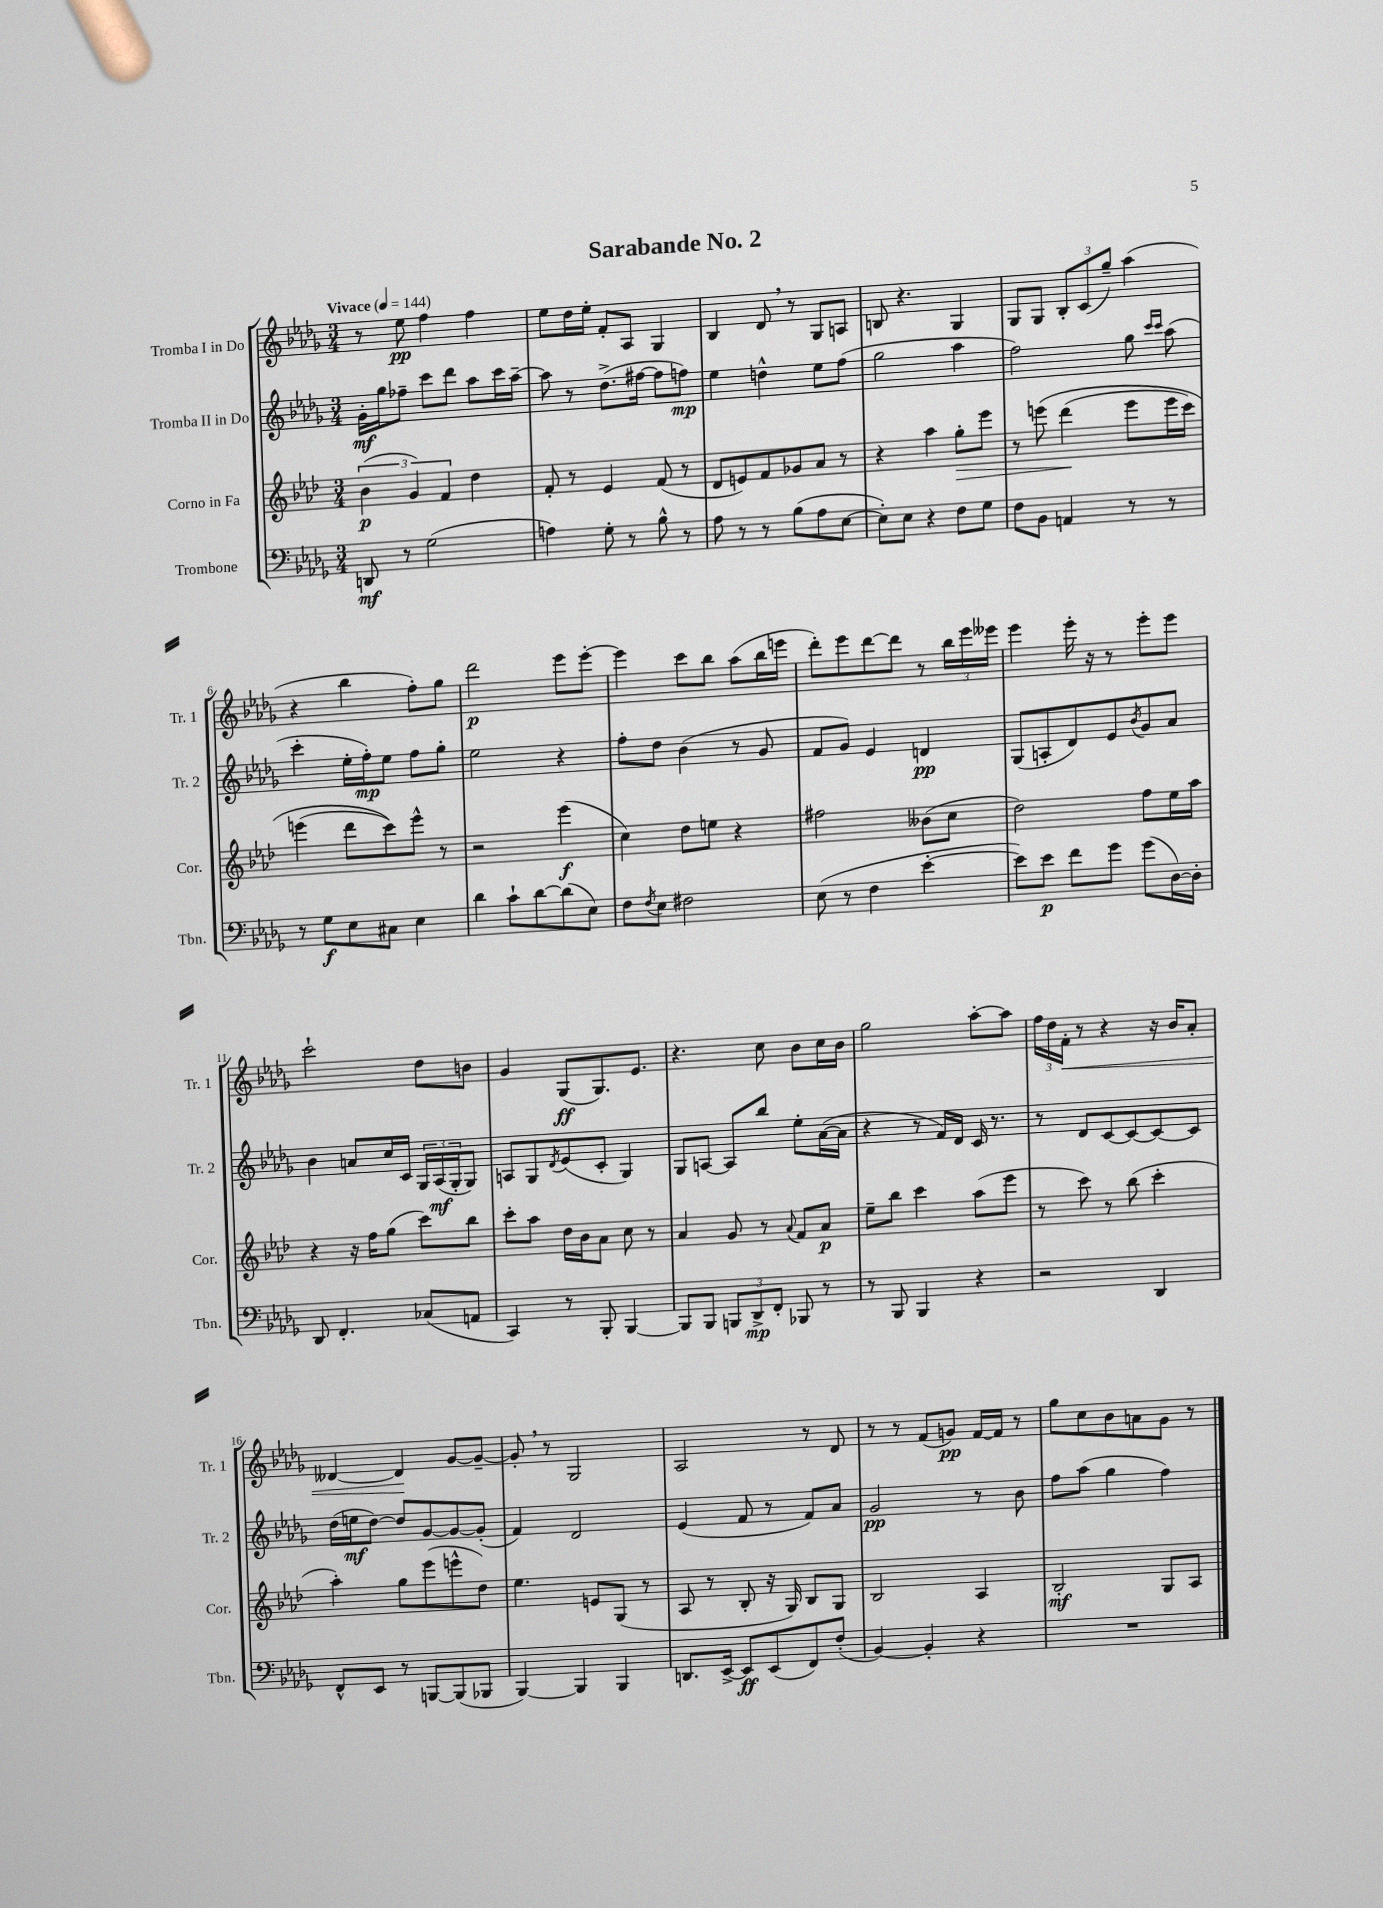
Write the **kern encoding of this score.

**kern	**dynam	**kern	**dynam	**kern	**dynam	**kern	**dynam
*part4	*part4	*part3	*part3	*part2	*part2	*part1	*part1
*staff4	*staff4	*staff3	*staff3	*staff2	*staff2	*staff1	*staff1
*I"Trombone	*	*I"Corno in Fa	*	*I"Tromba II in Do	*	*I"Tromba I in Do	*
*I'Tbn.	*	*I'Cor.	*	*I'Tr. 2	*	*I'Tr. 1	*
*clefF4	*	*clefG2	*	*clefG2	*	*clefG2	*
*k[b-e-a-d-g-]	*	*k[b-e-a-d-]	*	*k[b-e-a-d-g-]	*	*k[b-e-a-d-g-]	*
*M3/4	*	*M3/4	*	*M3/4	*	*M3/4	*
*MM144	*	*MM144	*	*MM144	*	*MM144	*
=1	=1	=1	=1	=1	=1	=1	=1
!	!	!	!	!	!	!LO:TX:a:B:t=Vivace	!
8DDn/	mf	(6b-\	p	16g-'\LL	mf	8r	.
.	.	.	.	16gg-\J	.	.	.
8r	.	.	.	8ff-X~\J	.	8ee-\	pp
.	.	6g/)	.	.	.	.	.
(2G-\	.	.	.	8ccc\L	.	4ff\	.
.	.	6f/	.	.	.	.	.
.	.	.	.	8ddd-\J	.	.	.
.	.	4dd-\	.	8aa-\L	.	4ff\	.
.	.	.	.	16ccc\L	.	.	.
.	.	.	.	[16aa-~\JJ	.	.	.
=2	=2	=2	=2	=2	=2	=2	=2
4An\)	.	8f'/	.	8aa-\]	.	8ee-\L	.
.	.	8r	.	8r	.	16dd-\L	.
.	.	.	.	.	.	16ee-'\JJ	.
8G-'\	.	4e-/	.	(8.dd-^\L	.	8f'/L	.
8r	.	.	.	.	.	8A-/J	.
.	.	.	.	[16ff#X\Jk	.	.	.
8B-^^\	.	(8f/	.	8ff#\L]	.	4G-/	.
8r	.	8r	.	8ffn\J)	mp	.	.
=3	=3	=3	=3	=3	=3	=3	=3
8A-\	.	8d-/L	.	4ee-\	.	4B-/	.
8r	.	8en/)	.	.	.	.	.
8r	.	8f/	.	4ddn^^\	.	8d-,/	.
(8B-\L	.	8g-X/	.	.	.	8r	.
8A-\	.	8a-/J	.	8ee-\L	.	8G-/L	.
[8E-\J	.	8r	.	(8ff\J	.	8An/J	.
=4	=4	=4	=4	=4	=4	=4	=4
8E-'\L])	.	4r	.	2gg-\	.	8Bn/	.
8E-\J	.	.	.	.	.	4.r	.
4r	.	4aa-\	.	.	.	.	.
!	!	!	!LO:HP:b	!	!	!	!
8F\L	.	8gg'\L	>	4aa-\	.	4G-/	.
8G-\J	.	8eee-\J	.	.	.	.	.
=5	=5	=5	=5	=5	=5	=5	=5
8F\L	.	8r	.	2ff\)	.	8G-/L	.
8BB-\J	.	(8eeen\	.	.	.	8G-/J	.
4AAn/	.	(4ddd-\	.	.	.	12B-'/L	.
.	.	.	.	.	.	(12c/	.
.	.	.	.	.	.	12gg-~/J)	.
8r	.	8eee\L	]	8gg-\	.	(4aa-\	.
.	.	.	.	16qqccc/LL	.	.	.
.	.	.	.	16qqccc/JJ	.	.	.
8r	.	16eee\L	.	(8aa-\	.	.	.
.	.	16ccc\JJ)	.	.	.	.	.
!!LO:LB:g=z
=6	=6	=6	=6	=6	=6	=6	=6
8r	.	(4eeen\	.	4ccc'\	.	4r	.
8G-\L	f	.	.	.	.	.	.
8E-\	.	8ddd-\L	.	16ee-'\LL	.	4bb-\	.
.	.	.	.	16ff'\J)	mp	.	.
8C#X\J	.	8ccc\))	.	8ee-\J	.	.	.
4E-\	.	8eee^^\J	.	8ff\L	.	8ff'\L)	.
.	.	8r	.	8gg-'\J	.	8gg-\J	.
=7	=7	=7	=7	=7	=7	=7	=7
4d-\	.	2r	.	2ee-\	.	2ddd-\	p
8c`\L	.	.	.	.	.	.	.
[8d-\	.	.	.	.	.	.	.
(8d-\]	.	(4eee-\	f	4r	.	8eee-\L	.
8E-\J)	.	.	.	.	.	[8eee-'\J	.
=8	=8	=8	=8	=8	=8	=8	=8
8F\L	.	4cc\)	.	8ff'\L	.	4eee-\]	.
8qF/	.	.	.	.	.	.	.
8E-\J	.	.	.	8dd-\J	.	.	.
2F#X\	.	8dd-\L	.	(4b-\	.	8ccc\L	.
.	.	8een\J	.	.	.	8bb-\J	.
.	.	4r	.	8r	.	(8aa-\L	.
.	.	.	.	8g-/	.	16bb-\L	.
.	.	.	.	.	.	16eeen\JJ	.
=9	=9	=9	=9	=9	=9	=9	=9
(8E-\	.	2ff#X\	.	8f/L	.	8ddd-'\L)	.
8r	.	.	.	8g-/J)	.	8eee-\	.
4F\	.	.	.	4e-/	.	[8ddd-\	.
.	.	.	.	.	.	8ddd-\J]	.
[4e-'\	.	(8b--X\L	.	4dn/	pp	8r	.
.	.	8cc\J	.	.	.	24bb-\LL	.
.	.	.	.	.	.	24eee-\	.
.	.	.	.	.	.	24eee--X\JJ	.
=10	=10	=10	=10	=10	=10	=10	=10
8e-\L])	.	2dd-\)	.	(8G-/L	.	4eee-\	.
8e-\J	p	.	.	8An'/	.	.	.
8f\L	.	.	.	8d-/)	.	16eee-'\	.
.	.	.	.	.	.	16r	.
8g-\J	.	.	.	8e-/	.	8r	.
.	.	.	.	8qb-/	.	.	.
(8g-\L	.	8ff\L	.	8g-/	.	8eee-'\L	.
[16D-\L)	.	16ee-\L	.	8a-/J	.	8eee-\J	.
16D-'\JJ]	.	16aa-\JJ	.	.	.	.	.
!!LO:LB:g=z
=11	=11	=11	=11	=11	=11	=11	=11
8DD-/	.	4r	.	4b-\	.	2ccc`\	.
4.FF'/	.	.	.	.	.	.	.
.	.	16r	.	8an/L	.	.	.
.	.	16ff\KL	.	.	.	.	.
.	.	(8gg\J	.	16cc/L	.	.	.
.	.	.	.	16c/JJ	.	.	.
(8C-X/L	.	8ccc\L)	.	24G-/LL	.	8dd-\L	.
.	.	.	.	(24A-/	mf	.	.
.	.	.	.	24G-'/J	.	.	.
8AAn/J	.	8bb-\J	.	8G-/J)	.	8bn\J	.
=12	=12	=12	=12	=12	=12	=12	=12
4CC/)	.	8ccc'\L	.	8An/L	.	4g-/	.
.	.	8aa-\J	.	8G-/	.	.	.
.	.	.	.	8qd-/	.	.	.
8r	.	16dd-\LL	.	(8e-/	.	(8G-/L	ff
.	.	16b-\J	.	.	.	.	.
8BBB-'/	.	8a-\J	.	8c'/J	.	8.G-/)	.
[4BBB-/	.	8cc\	.	4G-/)	.	.	.
.	.	.	.	.	.	8.e-/J	.
.	.	8r	.	.	.	.	.
=13	=13	=13	=13	=13	=13	=13	=13
8BBB-/L]	.	4a-/	.	8G-/L	.	4.r	.
8BBB-/J	.	.	.	[8An/J	.	.	.
12BBBn/L	.	8g/	.	8A/L]	.	.	.
12DD-^/	mp	.	.	.	.	.	.
.	.	8r	.	8bb-/J	.	8cc\	.
12FF'/J	.	.	.	.	.	.	.
.	.	8qqa-/	.	.	.	.	.
8BBB-X/	.	8f/L	.	8ee-'\L	.	8b-\L	.
8r	.	8a-/J	p	([16a-\L	.	16cc\L	.
.	.	.	.	16a-\JJ]	.	16b-\JJ	.
=14	=14	=14	=14	=14	=14	=14	=14
8r	.	8ee-~\L	.	4r	.	2gg-\	.
8BBB-/	.	8bb-\J	.	.	.	.	.
4BBB-/	.	4ccc\	.	8r	.	.	.
.	.	.	.	16f/LL)	.	.	.
.	.	.	.	16d-/JJ	.	.	.
4r	.	(8aa-\L	.	16c/	.	[8aa-'\L	.
.	.	.	.	8.r	.	.	.
.	.	8eee-\J	.	.	.	8aa-\J]	.
=15	=15	=15	=15	=15	=15	=15	=15
2r	.	8r	.	8r	.	24ff\LL	.
.	.	.	.	.	.	24dd-\	.
!	!	!	!	!	!	!	!LO:HP:b
.	.	.	.	.	.	24f'\JJ	<
.	.	8ccc\)	.	8d-/L	.	8r	.
.	.	8r	.	[8c/	.	4r	.
.	.	(8bb-\	.	8c/_	.	.	.
4DD-/	.	4ccc'\	.	8c/_	.	16r	.
.	.	.	.	.	.	16b-/KL	.
.	.	.	.	8c/J]	.	8a-'/J	.
!!LO:LB:g=z
=16	=16	=16	=16	=16	=16	=16	=16
8FF^^/L	.	4aa-'\)	.	(16dd-\LL	.	[4d--X/	.
.	.	.	.	16een\J	mf	.	.
8EE-/J	.	.	.	[8dd-\J)	.	.	.
8r	.	8gg\L	.	8dd-/L]	.	4d--/]	.
[8BBBn/L	.	(8eee-\	.	[8g-/	.	.	.
(8BBB/]	.	8eeen^^\	.	8g-/_	.	[8g-/L	[
8BBB-X/J	.	8dd-\J)	.	(8g-'/J]	.	8g-~/J_	.
=17	=17	=17	=17	=17	=17	=17	=17
[4BBB-/)	.	4.ee-\	.	4f/)	.	8g-',/]	.
.	.	.	.	.	.	8r	.
4BBB-/]	.	.	.	2d-/	.	2G-/	.
.	.	8en/L	.	.	.	.	.
4BBB-/	.	(8G/J	.	.	.	.	.
.	.	8r	.	.	.	.	.
=18	=18	=18	=18	=18	=18	=18	=18
8.DDn/L	.	8A-/	.	(4e-/	.	2A-/	.
.	.	8r	.	.	.	.	.
[16EE-^/Jk	.	.	.	.	.	.	.
8EE-/L]	ff	8B-'/	.	8f/	.	.	.
(8EE-/	.	16r	.	8r	.	.	.
.	.	16G/)	.	.	.	.	.
8FF/)	.	8B-/L	.	8f/L)	.	8r	.
(8F'/J	.	8G/J	.	8a-/J	.	8d-/	.
=19	=19	=19	=19	=19	=19	=19	=19
[4BB-/)	.	2B-/	.	2g-/	pp	8r	.
.	.	.	.	.	.	8r	.
4BB-'/]	.	.	.	.	.	(8f/L	.
.	.	.	.	.	.	8gn/J)	pp
4r	.	4A-/	.	8r	.	[16f/LL	.
.	.	.	.	.	.	16f/JJ]	.
.	.	.	.	8b-\	.	8r	.
=20	=20	=20	=20	=20	=20	=20	=20
2.r	.	2B-'/	mf	8ff\L	.	8gg-\L	.
.	.	.	.	(8aa-\J	.	8cc\	.
.	.	.	.	4gg-\	.	8b-\	.
.	.	.	.	.	.	8an\	.
.	.	8G/L	.	4ff\)	.	8g-\J	.
.	.	8A-/J	.	.	.	8r	.
==	==	==	==	==	==	==	==
*-	*-	*-	*-	*-	*-	*-	*-
